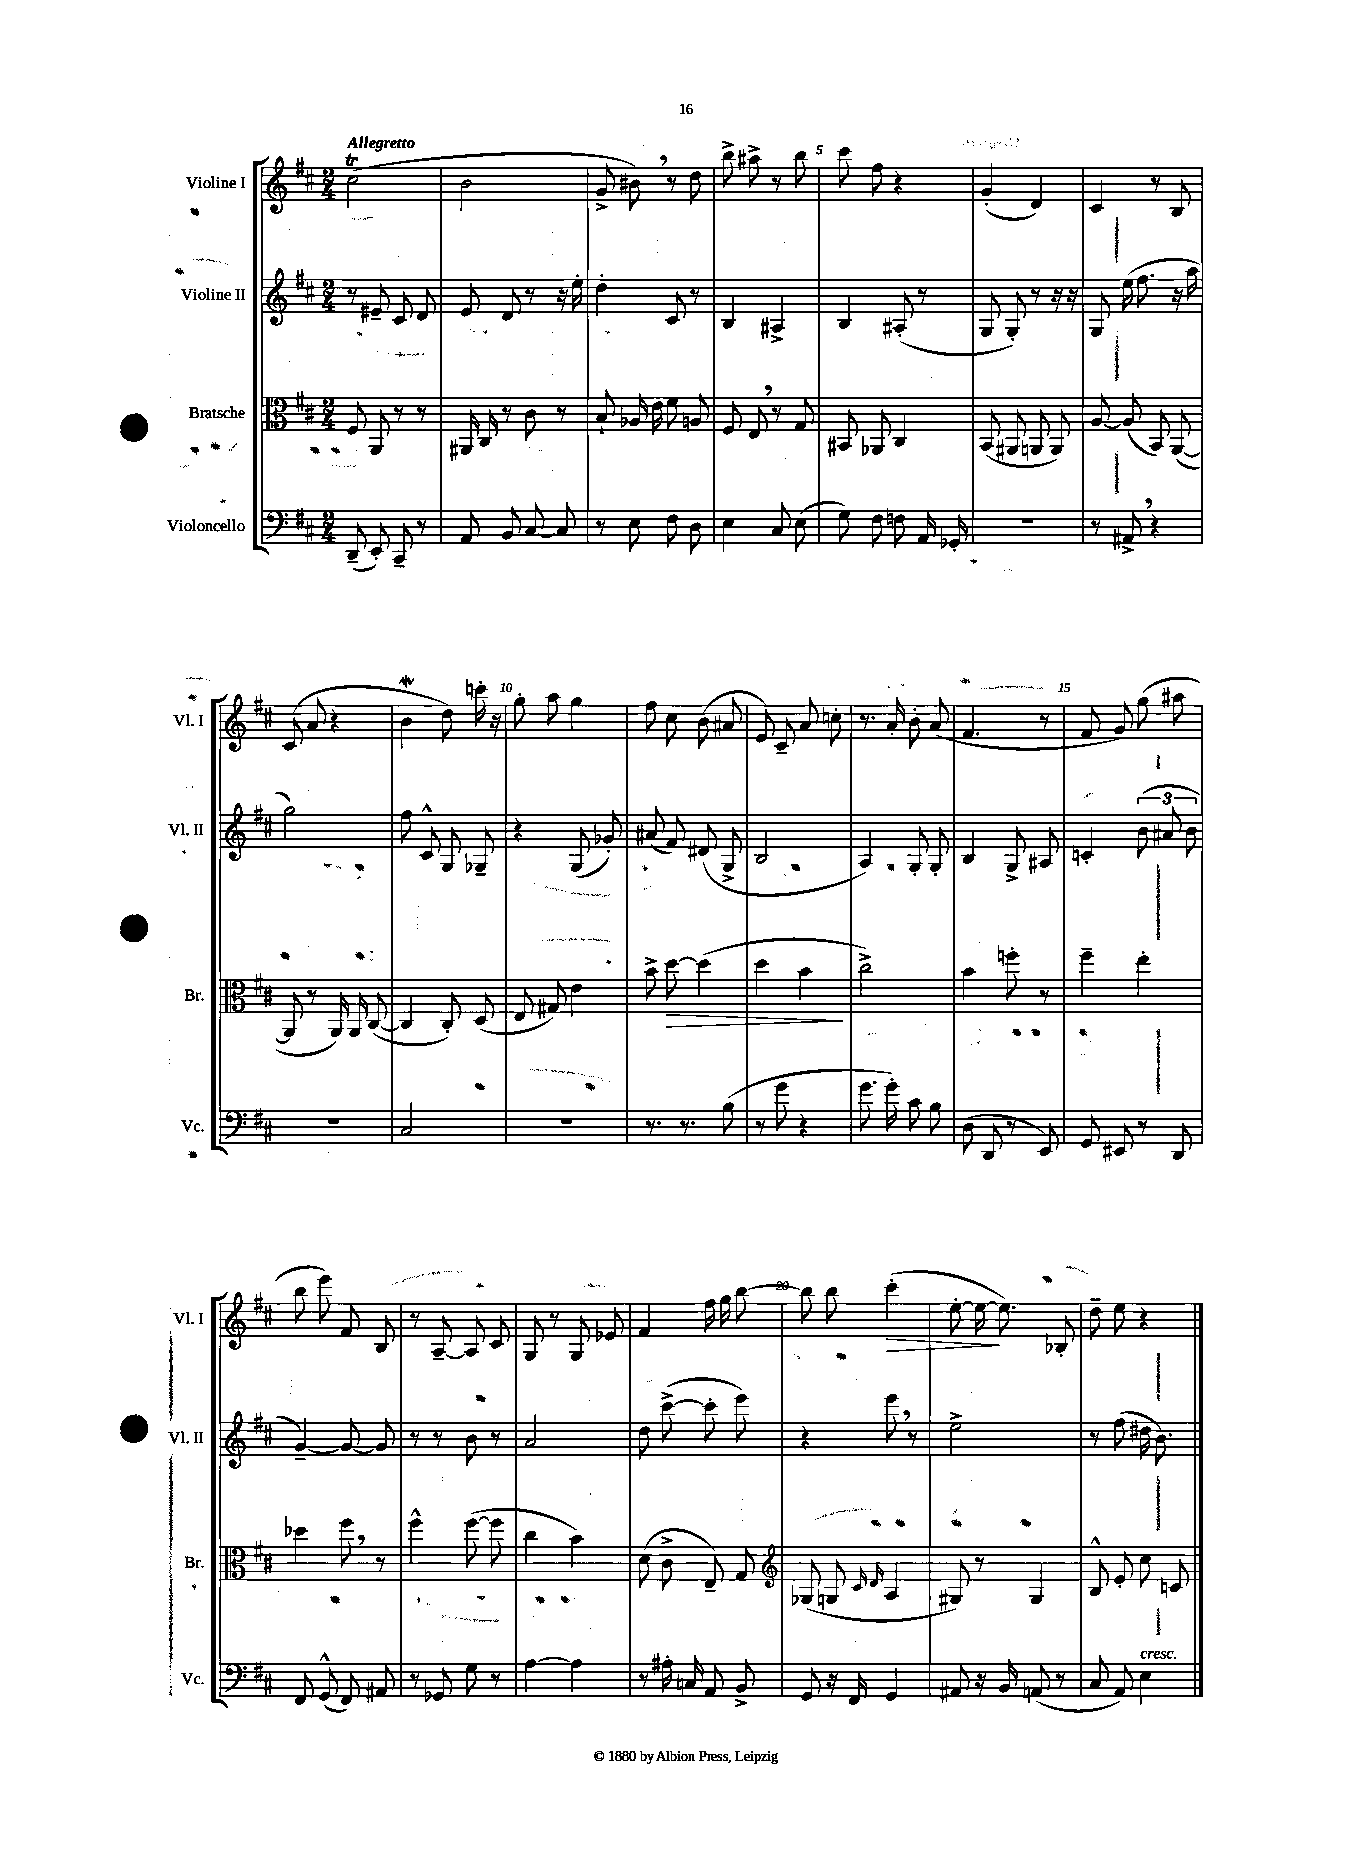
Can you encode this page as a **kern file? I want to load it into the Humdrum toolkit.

**kern	**kern	**kern	**kern
*staff4	*staff3	*staff2	*staff1
*clefF4	*clefC3	*clefG2	*clefG2
*k[f#c#]	*k[f#c#]	*k[f#c#]	*k[f#c#]
*M2/4	*M2/4	*M2/4	*M2/4
(8DD~/	8F#/	8r	(2cc#\
8EE'/)	8AA/	8e#~/	.
8CC#~/	8r	8c#/	.
8r	8r	8d/	.
=	=	=	=
8AA/	16AA#/	8e/	2b\
.	16C#/	.	.
8BB/	8r	8d/	.
[8C#/	8c#\	8r	.
8C#/]	8r	16r	.
.	.	16ee'\	.
=	=	=	=
8r	8B`/	4dd'\	8g^/
8E\	16A-/	.	8b#\)
.	16e\	.	.
8F#\	8f#\	8c#/	8r
8D\	8A/	8r	8dd\
=	=	=	=
4E\	8F#/	4B/	8bb^\
.	8E/	.	8aa#^\
8C#/	8r	4A#^/	8r
(8E\	8G/	.	8bb\
=	=	=	=
8G\)	8BB#/	4B/	8ccc#\
8F#\	8AA-/	.	8ff#\
8F\	4C#/	(8A#'/	4r
16AA/	.	8r	.
16GG-'/	.	.	.
=	=	=	=
2r	(8BB/	8G/	(4g'/
.	8AA#/	8G'/)	.
.	8AA/	8r	4d/)
.	8AA/)	16r	.
.	.	16r	.
=	=	=	=
8r	[8A/	8G/	4c#/
8AA#^/	(8A/]	(16ee\	.
.	.	8.ff#\	.
4r	8BB/)	.	8r
.	([8AA/	16r	8B/
.	.	16aa\	.
=	=	=	=
2r	8AA/]	2gg\)	(8c#/
.	8r	.	8a/
.	16AA/)	.	4r
.	16AA/	.	.
.	([8C#/	.	.
=	=	=	=
2C#/	4C#/]	8ff#\	4b\
.	.	8c#^^/	.
.	8C#'/)	8G/	8dd\)
.	(8D/	8G-~/	16ccc'\
.	.	.	16r
=	=	=	=
2r	8E/	4r	8gg'\
.	8G#/)	.	8aa\
.	4e\	(8G/	4gg\
.	.	8g-'/)	.
=	=	=	=
8.r	8b^\	(8a#/	8ff#\
.	[8dd\	8f#/)	8cc#\
8.r	.	.	.
.	(4dd\]	(8d#/	(8b\
(8B\	.	8G^/	8a#/
=	=	=	=
8r	4dd\	2B/	8e/)
8g\	.	.	8c#~/
4r	4b\	.	8a/
.	.	.	8cc'\
=	=	=	=
8.g\	2cc#^\)	4A/)	8.r
16g'\)	.	.	16a'/
8c#\	.	8G'/	8b'\
8B\	.	8G'/	(8a/
=	=	=	=
(8D\	4b\	4B/	4.f#/
8DD/	.	.	.
8r	8ff'\	8G^/	.
8EE/)	8r	8A#/	8r
=	=	=	=
8GG/	4ff#~\	4c'/	8f#/
8EE#/	.	.	8g/)
8r	4ee'\	(12b\	(8gg\
.	.	12a#/	.
8DD/	.	.	8aa#\
.	.	12b\	.
=	=	=	=
8FF#/	4dd-\	[4g~/)	8bb\
(8GG^^/	.	.	8eee\)
8FF#/)	8ff#\	8g/_	8f#/
8AA#/	8r	8g/]	8B/
=	=	=	=
8r	4ff#^^\	8r	8r
8GG-/	.	8r	[8A~/
8G\	([8ff#\	8b\	8A/]
8r	8ff#\]	8r	8c#/
=	=	=	=
[4A\	4cc#\	2a/	8G/
.	.	.	8r
4A\]	4b\)	.	8G/
.	.	.	8e-/
=	=	=	=
8r	(8d\	8dd\	4f#/
16A#'\	8c#^\	([8ccc#^\	.
16C/	.	.	.
8AA/	8E~/)	8ccc#'\]	16ff#\
.	.	.	16gg\
8BB^/	8G/	8eee\)	[8bb\
=	=	=	=
*	*clefG2	*	*
8GG/	(8G-/	4r	8bb\]
16r	8G/	.	8bb\
16FF#/	.	.	.
.	16qqc#/	.	.
.	16qqd/	.	.
4GG/	4A/	8eee\	(4ccc#'\
.	.	8r	.
=	=	=	=
8AA#/	8G#/)	2ee^\	[8ee'\
16r	8r	.	16ee\_
16BB/	.	.	8.ee\])
(8AA/	4G#/	.	.
8r	.	.	8B-'/
=	=	=	=
8C#/	8B^^/	8r	8dd~\
8AA/)	8e'/	(8ff#\	8ee\
4E\	8cc#\	16dd#\	4r
.	.	8.b\)	.
.	8c/	.	.
==	==	==	==
*-	*-	*-	*-
